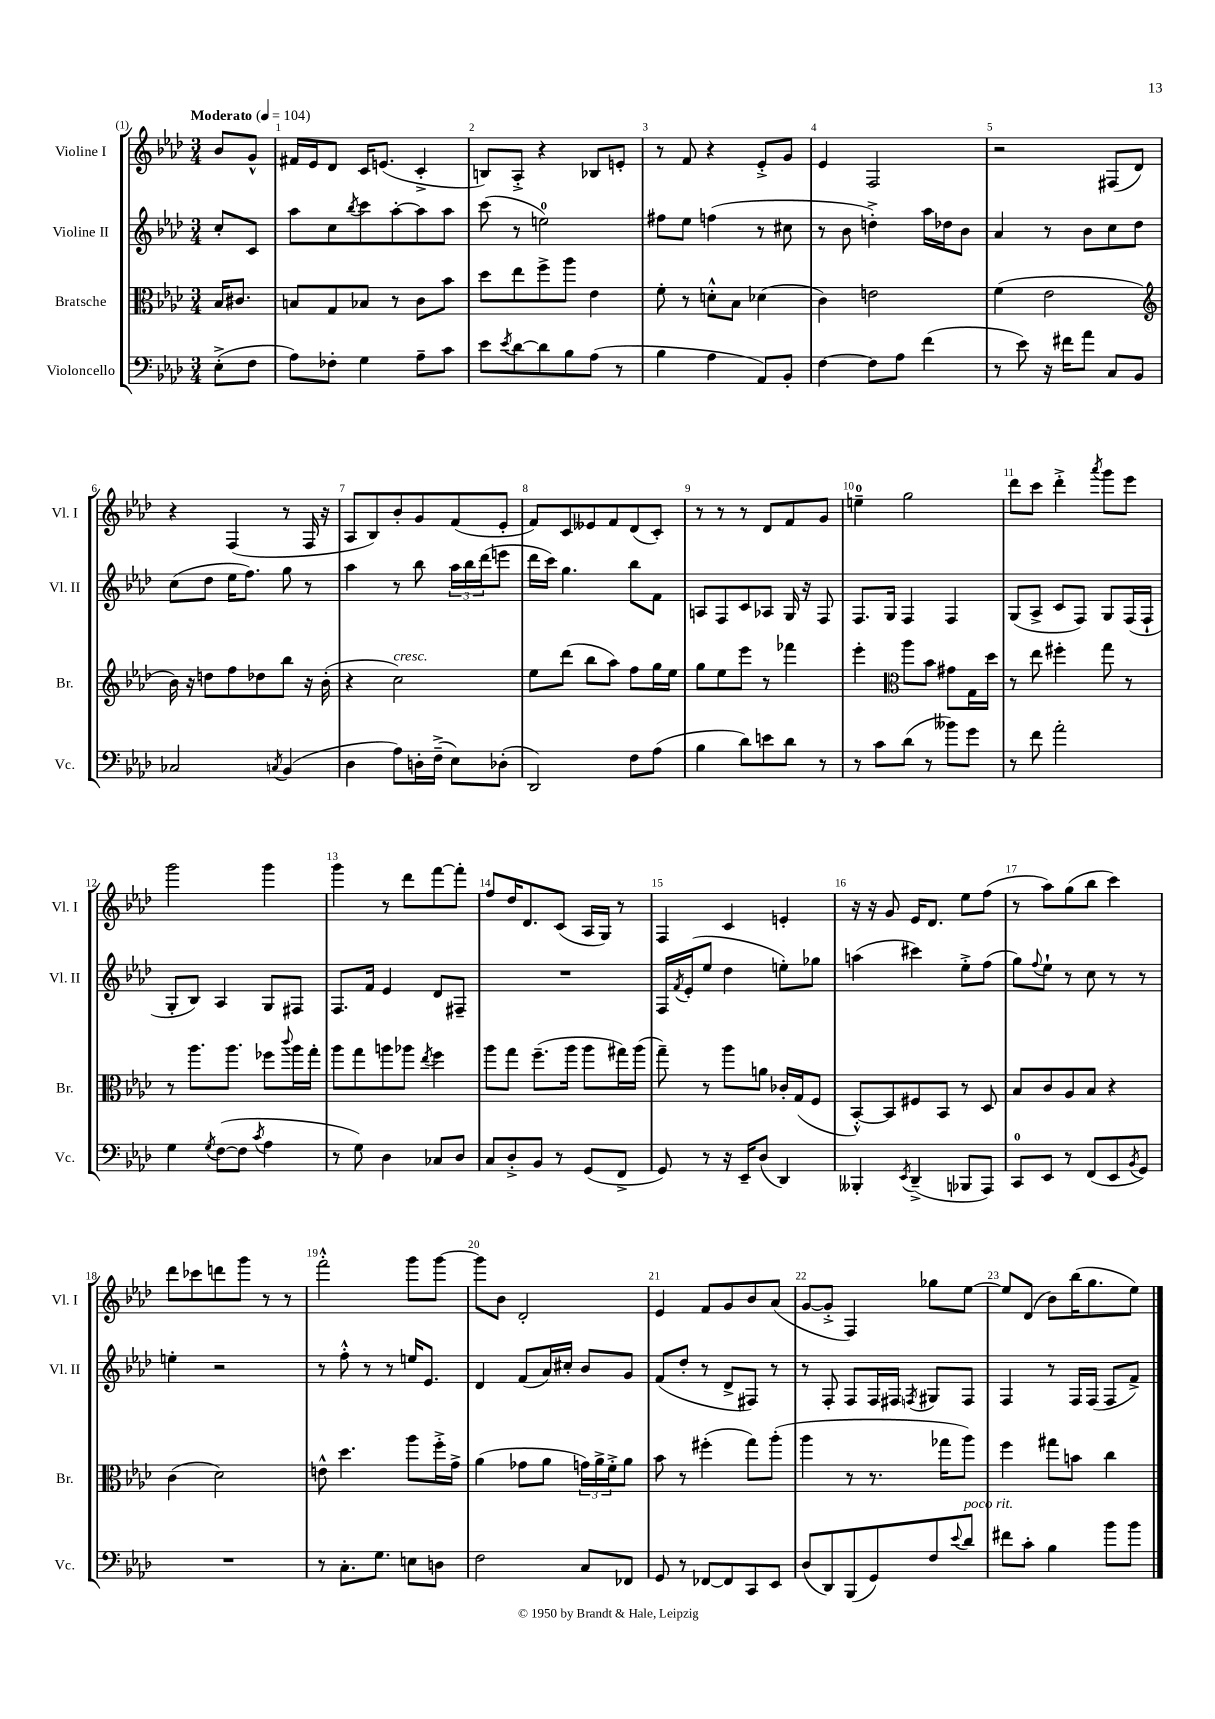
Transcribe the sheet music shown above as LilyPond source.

<<
\new StaffGroup <<
\new Staff = "s0" \with { instrumentName = "Violine I" shortInstrumentName = "Vl. I" } {
    \clef treble \key aes \major \numericTimeSignature \time 3/4 \partial 4 \tempo "Moderato" 4 = 104
    bes'8 g'8-^ |
    fis'16 ees'16 des'8 c'16 e'8.( c'4-.-> |
    b8) aes8-.-> r4 bes8 e'8-. |
    r8 f'8 r4 ees'8-.-> g'8 |
    ees'4 f2 |
    r2 fis8( des'8) |
    r4 f4( r8 f16 r16 |
    aes8 bes8) bes'8-. g'8 f'8( ees'8-. |
    f'8) c'8 eeses'8 f'8 des'8( c'8-.) |
    r8 r8 r8 des'8 f'8 g'8 |
    e''4-0-- g''2 |
    des'''8 c'''8 des'''4-.-> \acciaccatura { aes'''8 } g'''8 ees'''8 |
    g'''2 g'''4 |
    g'''4 r8 des'''8 f'''8~ f'''8-. |
    f''8 des''16 des'8. c'8( aes16 g16) r8 |
    f4 c'4 e'4-. |
    r16 r16 g'8 ees'16 des'8. ees''8 f''8( |
    r8 aes''8) g''8( bes''8 c'''4) |
    des'''8 ces'''8 d'''8 g'''8 r8 r8 |
    f'''2-.-^ g'''8 g'''8~ |
    g'''8 bes'8 des'2-. |
    ees'4 f'8 g'8 bes'8 aes'8( |
    g'8~ g'8-.-> f4) ges''8 ees''8~ |
    ees''8 des'8( bes'8) bes''16( g''8. ees''8) \bar "|." |
}
\new Staff = "s1" \with { instrumentName = "Violine II" shortInstrumentName = "Vl. II" } {
    \clef treble \key aes \major \numericTimeSignature \time 3/4 \partial 4
    c''8-. c'8 |
    aes''8 c''8 \acciaccatura { bes''8 } c'''8 aes''8~-. aes''8 aes''8 |
    c'''8( r8 e''2-0) |
    fis''8 ees''8 f''4( r8 cis''8 |
    r8 bes'8 d''4-.->) aes''16 des''16 bes'8 |
    aes'4 r8 bes'8 c''8 des''8 |
    c''8( des''8 ees''16 f''8.) g''8 r8 |
    aes''4 r8 bes''8 \tuplet 3/2 { aes''16 bes''16 des'''16( } e'''8 |
    des'''16 c'''16) g''4. bes''8 f'8 |
    a8 f8 c'8 aes8 g16 r16 f8 |
    f8. g16 f4 f4 |
    g8( aes8-> c'8 f8) g8 f16( f16-! |
    g8-. bes8) aes4 g8 fis8 |
    f8. f'16 ees'4 des'8 fis8-- |
    R2. |
    f16 \acciaccatura { f'8 } ees'16-.( ees''8 des''4 e''8-.) ges''8 |
    a''4( cis'''4) ees''8-.-> f''8( |
    g''8) \appoggiatura { f''8 } ees''8-! r8 c''8 r8 r8 |
    e''4-. r2 |
    r8 f''8-.-^ r8 r8 e''16 ees'8. |
    des'4 f'8( aes'16) cis''16-. bes'8 g'8 |
    f'8( des''8-. r8 des'8-> fis8) r8 |
    r8 f8-. f8 f16 fis16 \acciaccatura { f8 } gis8 f8 |
    f4 r8 f16 f16( f8 f'8->) \bar "|." |
}
\new Staff = "s2" \with { instrumentName = "Bratsche" shortInstrumentName = "Br." } {
    \clef alto \key aes \major \numericTimeSignature \time 3/4 \partial 4
    bes16 cis'8. |
    b8 g8 bes8 r8 c'8 bes'8 |
    des''8 ees''8 f''8-> aes''8 ees'4 |
    f'8-. r8 d'8-.-^ bes8 des'4( |
    c'4) e'2 |
    f'4( ees'2 |
    \clef treble bes'16) r16 d''8 f''8 des''8 bes''8 r16 bes'16-.( |
    r4 c''2^\markup { \italic "cresc." }) |
    ees''8 des'''8( bes''8 aes''8) f''8 g''16 ees''16 |
    g''8 ees''8 ees'''8 r8 fes'''4 |
    ees'''4-. \clef alto aes''8 bes'8 gis'8 g16 des''16 |
    r8 ees''8 fis''4-. g''8 r8 |
    r8 aes''8. aes''8. fes''8 \appoggiatura { c'''8 } aes''16 g''16-. |
    aes''8 g''8 a''8 aes''8 \acciaccatura { ees''8 } f''4 |
    aes''8 g''8 f''8.--( aes''16 aes''8 gis''16) aes''16( |
    g''8--) r8 aes''8 a'8 ces'16-. g16( f8 |
    bes,8~-.-^) bes,8 fis8 bes,8 r8 des8 |
    bes8 c'8 aes8 bes8 r4 |
    c'4( des'2) |
    e'8-^ des''4. aes''8 f''16-.-> g'16-> |
    aes'4( ges'8 aes'8 \tuplet 3/2 { g'16) aes'16-> f'16-.-> } aes'8 |
    bes'8 r8 fis''4-.( g''8) aes''8-.( |
    aes''4 r8 r8. ges''16 aes''8) |
    f''4 gis''8 b'8 c''4 \bar "|." |
}
\new Staff = "s3" \with { instrumentName = "Violoncello" shortInstrumentName = "Vc." } {
    \clef bass \key aes \major \numericTimeSignature \time 3/4 \partial 4
    ees8-.->( f8 |
    aes8) fes8-. g4 aes8-- c'8 |
    ees'8 \acciaccatura { ees'8 } des'8~ des'8 bes8 aes8( r8 |
    bes4 aes4 aes,8) bes,8-. |
    f4~ f8 aes8 f'4( |
    r8 ees'8) r16 fis'16 aes'8 c8 bes,8 |
    ces2 \acciaccatura { c8 } bes,4( |
    des4 aes8) d16-. f16--->( ees8) des8-.( |
    des,2) f8 aes8( |
    bes4 des'8) e'8 des'8 r8 |
    r8 c'8 des'8( r8 beses'8) g'8 |
    r8 f'8 aes'2-. |
    g4 \acciaccatura { g8 } f8~( f8 \acciaccatura { c'8 } aes4 |
    r8 g8) des4 ces8 des8 |
    c8 des8-.-> bes,8 r8 g,8( f,8-> |
    g,8) r8 r16 ees,16-- des8( des,4) |
    beses,,4-. \acciaccatura { ees,8 } des,4--->( bes,,8 aes,,8) |
    c,8-0 ees,8 r8 f,8( ees,8 \acciaccatura { bes,8 } g,8) |
    R2. |
    r8 c8.-. g8. e8 d8 |
    f2 c8 fes,8 |
    g,8 r8 fes,8~ fes,8 c,8 ees,8 |
    des8( des,8) bes,,8( g,8) f8 \appoggiatura { ees'8 } des'8^\markup { \italic "poco rit." } |
    fis'8 c'8-. bes4 bes'8 bes'8 \bar "|." |
}
>>
>>
\layout { \context { \Score \override BarNumber.break-visibility = ##(#f #t #t) barNumberVisibility = #all-bar-numbers-visible } }
